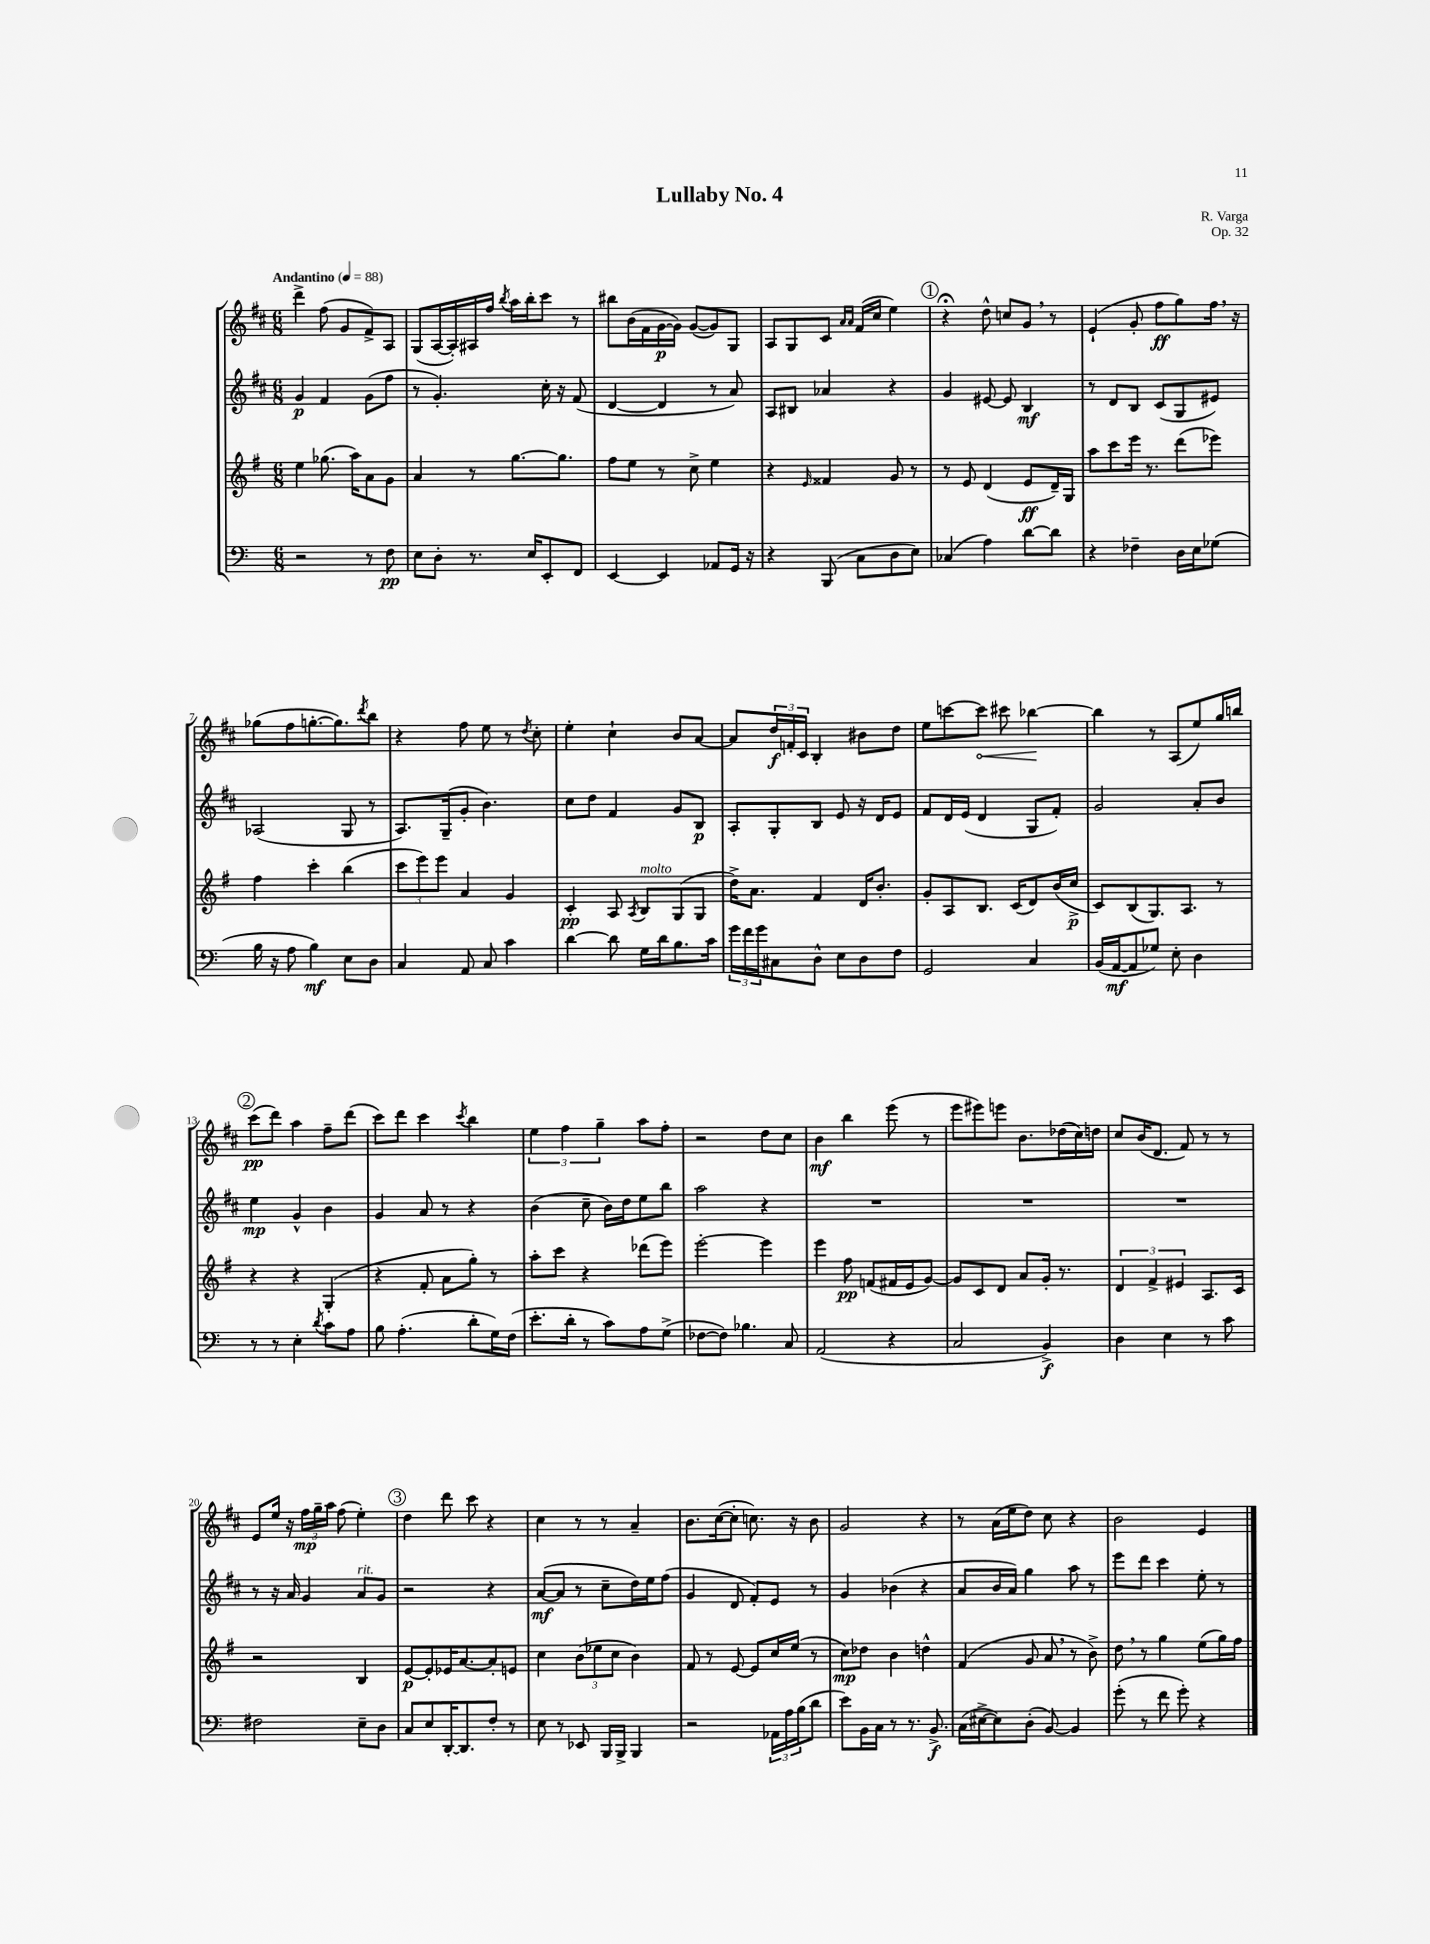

**kern	**kern	**kern	**kern
*staff4	*staff3	*staff2	*staff1
*clefF4	*clefG2	*clefG2	*clefG2
*k[]	*k[f#]	*k[f#c#]	*k[f#c#]
*M6/8	*M6/8	*M6/8	*M6/8
*MM88	*MM88	*MM88	*MM88
2r	4ee	4g	4ddd^
.	(8.gg-	4f#	(8ff#
.	.	.	8g
.	16aa)	.	.
8r	8a	(8g	8f#^)
8F	8g	8ff#	8A
=	=	=	=
8E	4a	8r	(8G
8D'	.	4.g')	[16A
.	.	.	16A'])
8.r	8r	.	16A#
.	.	.	16ff#
.	.	.	8qbb
.	[8.gg	.	16aa
16E	.	.	16bb'
8EE'	.	16cc#'	8ccc#
.	8.gg]	16r	.
8FF	.	(8f#	8r
=	=	=	=
[4EE	8ff#	[4d	8bb#
.	8ee	.	(16b
.	.	.	16f#
4EE]	8r	4d]	[16g
.	.	.	16g])
.	8cc^	.	([8g
8AA-	4ee	8r	8g])
16GG	.	8a)	8G
16r	.	.	.
=	=	=	=
4r	4r	8A	8A
.	.	8B#	8G
.	16qqe	.	.
(8BBB	4f##	4a-	8c#
.	.	.	16qqa
.	.	.	16qqa
8C	.	.	(16f#
.	.	.	16cc#
8D	8g	4r	4ee)
8E)	8r	.	.
=	=	=	=
(4C-	8r	4g	4r;
.	8e	.	.
4A)	(4d	[8e#	8dd^^
.	.	8e#]	8cc
[8d	8e	4B	8g
8d]	16d~)	.	8r
.	16G	.	.
=	=	=	=
4r	8aa	8r	(4e`
.	8ccc	8d	.
4F-~	16eee	8B	8g'
.	8.r	.	.
.	.	(8c#	8ff#
16D	(8ddd	8G	8gg)
16E	.	.	.
(8G-	8eee-)	8e#)	16ff#
.	.	.	16r
=	=	=	=
16B	4ff#	(2A-	(8gg-
16r	.	.	.
8A	.	.	8ff#
4B)	4ccc'	.	[8.gg'
.	.	.	8.gg])
8E	(4bb	8G	.
.	.	.	8qddd
8D	.	8r	8bb
=	=	=	=
4C	12ccc	8.A)	4r
.	12eee)	.	.
.	12eee	.	.
.	.	(16G~	.
8AA	4a	8g'	8ff#
8C	.	4.b)	8ee
4c	4g	.	8r
.	.	.	8qdd
.	.	.	8cc#'
=	=	=	=
[4d	4c'	8cc#	4ee'
.	.	8dd	.
8d]	8A	4f#	4cc#`
.	8qA	.	.
16G	8B	.	.
16d	.	.	.
8.B	(8G	8g	8b
.	8G	8B	[8a
16c	.	.	.
=	=	=	=
24g	16dd^)	8A'	8a]
24f	.	.	.
.	8.a	.	.
24g	.	.	.
8C#	.	8G'	24dd
.	.	.	24f'
.	.	.	24c#
8D^^	4f#	8B	4B'
8E	.	8e	.
8D	16d	16r	8b#
.	8.b'	16d	.
8F	.	8e	8dd
=	=	=	=
2GG	8g'	8f#	8ee
.	8A	16d	[8ccc
.	.	(16e	.
.	8.B	4d	8ccc]
.	.	.	8ccc#
.	(16c	.	.
4C	8d)	8G	[4bb-
.	(16b	8f#')	.
.	16cc^	.	.
=	=	=	=
(16BB	8c)	2g	4bb-]
[16AA	.	.	.
8AA]	(8B	.	.
8G-)	8.G)	.	8r
8E'	.	.	(8A
.	8.A	.	.
4D	.	8a'	8ee)
.	8r	8b	16gg
.	.	.	16bb
=	=	=	=
8r	4r	4ee	(8ccc#
8r	.	.	8ddd)
4E'	4r	4g^^	4aa
8qd	.	.	.
8c	(4G'	4b	8ff#~
8A	.	.	(8ddd
=	=	=	=
8B	4r	4g	8ccc#)
(4.A'	.	.	8ddd
.	8f#'	8a	4ccc#
.	8a	8r	.
.	.	.	8qccc#
8d'	8gg')	4r	4bb
16G)	8r	.	.
(16F	.	.	.
=	=	=	=
8.e'	8aa'	(4b	6ee
.	8ccc	.	.
.	.	.	6ff#
16d'	.	.	.
8r	4r	8cc#~	.
.	.	.	6gg~
8c)	.	16b)	.
.	.	16dd	.
8A	(8ddd-	8ee	8aa
(8G^	8eee)	8bb	8ff#'
=	=	=	=
[8F-	[2eee'	2aa	2r
8F-])	.	.	.
4.B-	.	.	.
.	4eee]	4r	8dd
8C	.	.	8cc#
=	=	=	=
(2AA	4eee	2.r	4b
.	8ff#	.	4bb
.	(8f	.	.
4r	16f#	.	(8eee
.	16e	.	.
.	[8g)	.	8r
=	=	=	=
2C	8g]	2.r	8eee
.	8c	.	8eee#)
.	8d	.	8eee
.	8a	.	8.b
4BB^)	16g'	.	.
.	8.r	.	(16dd-
.	.	.	16cc#)
.	.	.	16dd
=	=	=	=
4D	6d	2.r	8cc#
.	.	.	(16b
.	6f#^	.	.
.	.	.	8.d
4E	.	.	.
.	6e#	.	.
.	.	.	8f#)
8r	8.A	.	8r
8c	.	.	8r
.	16c	.	.
=	=	=	=
2F#	2r	8r	8e
.	.	16r	16ee
.	.	16a	16r
.	.	4g	24ff#
.	.	.	24gg~
.	.	.	24aa
.	.	.	(8ff#
8E~	4B	8a	4ee')
8D	.	8g	.
=	=	=	=
8C	[8e	2r	4dd
8E	8e']	.	.
[16DD'	16e-	.	8ddd
8.DD]	[8.a	.	.
.	.	.	8ccc#
8F'	8a']	4r	4r
8r	8e	.	.
=	=	=	=
8E	4cc	([8a	4cc#
8r	.	8a]	.
8EE-	(12b	8r	8r
.	12ee-	.	.
16BBB	.	8cc#~	8r
.	12cc	.	.
16BBB^	.	.	.
4BBB	4b)	16dd)	4a~
.	.	16ee	.
.	.	(8ff#	.
=	=	=	=
2r	8f#	4g	8.b
.	8r	.	.
.	.	.	([16cc#
.	[8e	8d	8cc#']
.	8e]	8f#')	8.cc)
24AA-	16cc	8e	.
24A	.	.	.
.	(16ee	.	16r
(24B	.	.	.
8d	8r	8r	8b
=	=	=	=
8e)	8cc)	4g	2g
16BB	8dd-	.	.
16C	.	.	.
8r	4b	(4b-	.
8.r	.	.	.
.	4dd^^	4r	4r
8.BB^	.	.	.
=	=	=	=
(16C	(4f#	8a	8r
[16E#^	.	.	.
8E#])	.	16b	(16a
.	.	16a)	16ee
(8D'	8g	4gg	8dd)
[8BB)	8a	.	8cc#
4BB]	8r	8aa	4r
.	8b^)	8r	.
=	=	=	=
(8g'	8dd	8eee	2b
8r	8r	8ddd	.
8f	4gg	4ccc#	.
8g')	.	.	.
4r	(8ee	8ee'	4e
.	16gg)	8r	.
.	16ff#	.	.
==	==	==	==
*-	*-	*-	*-
